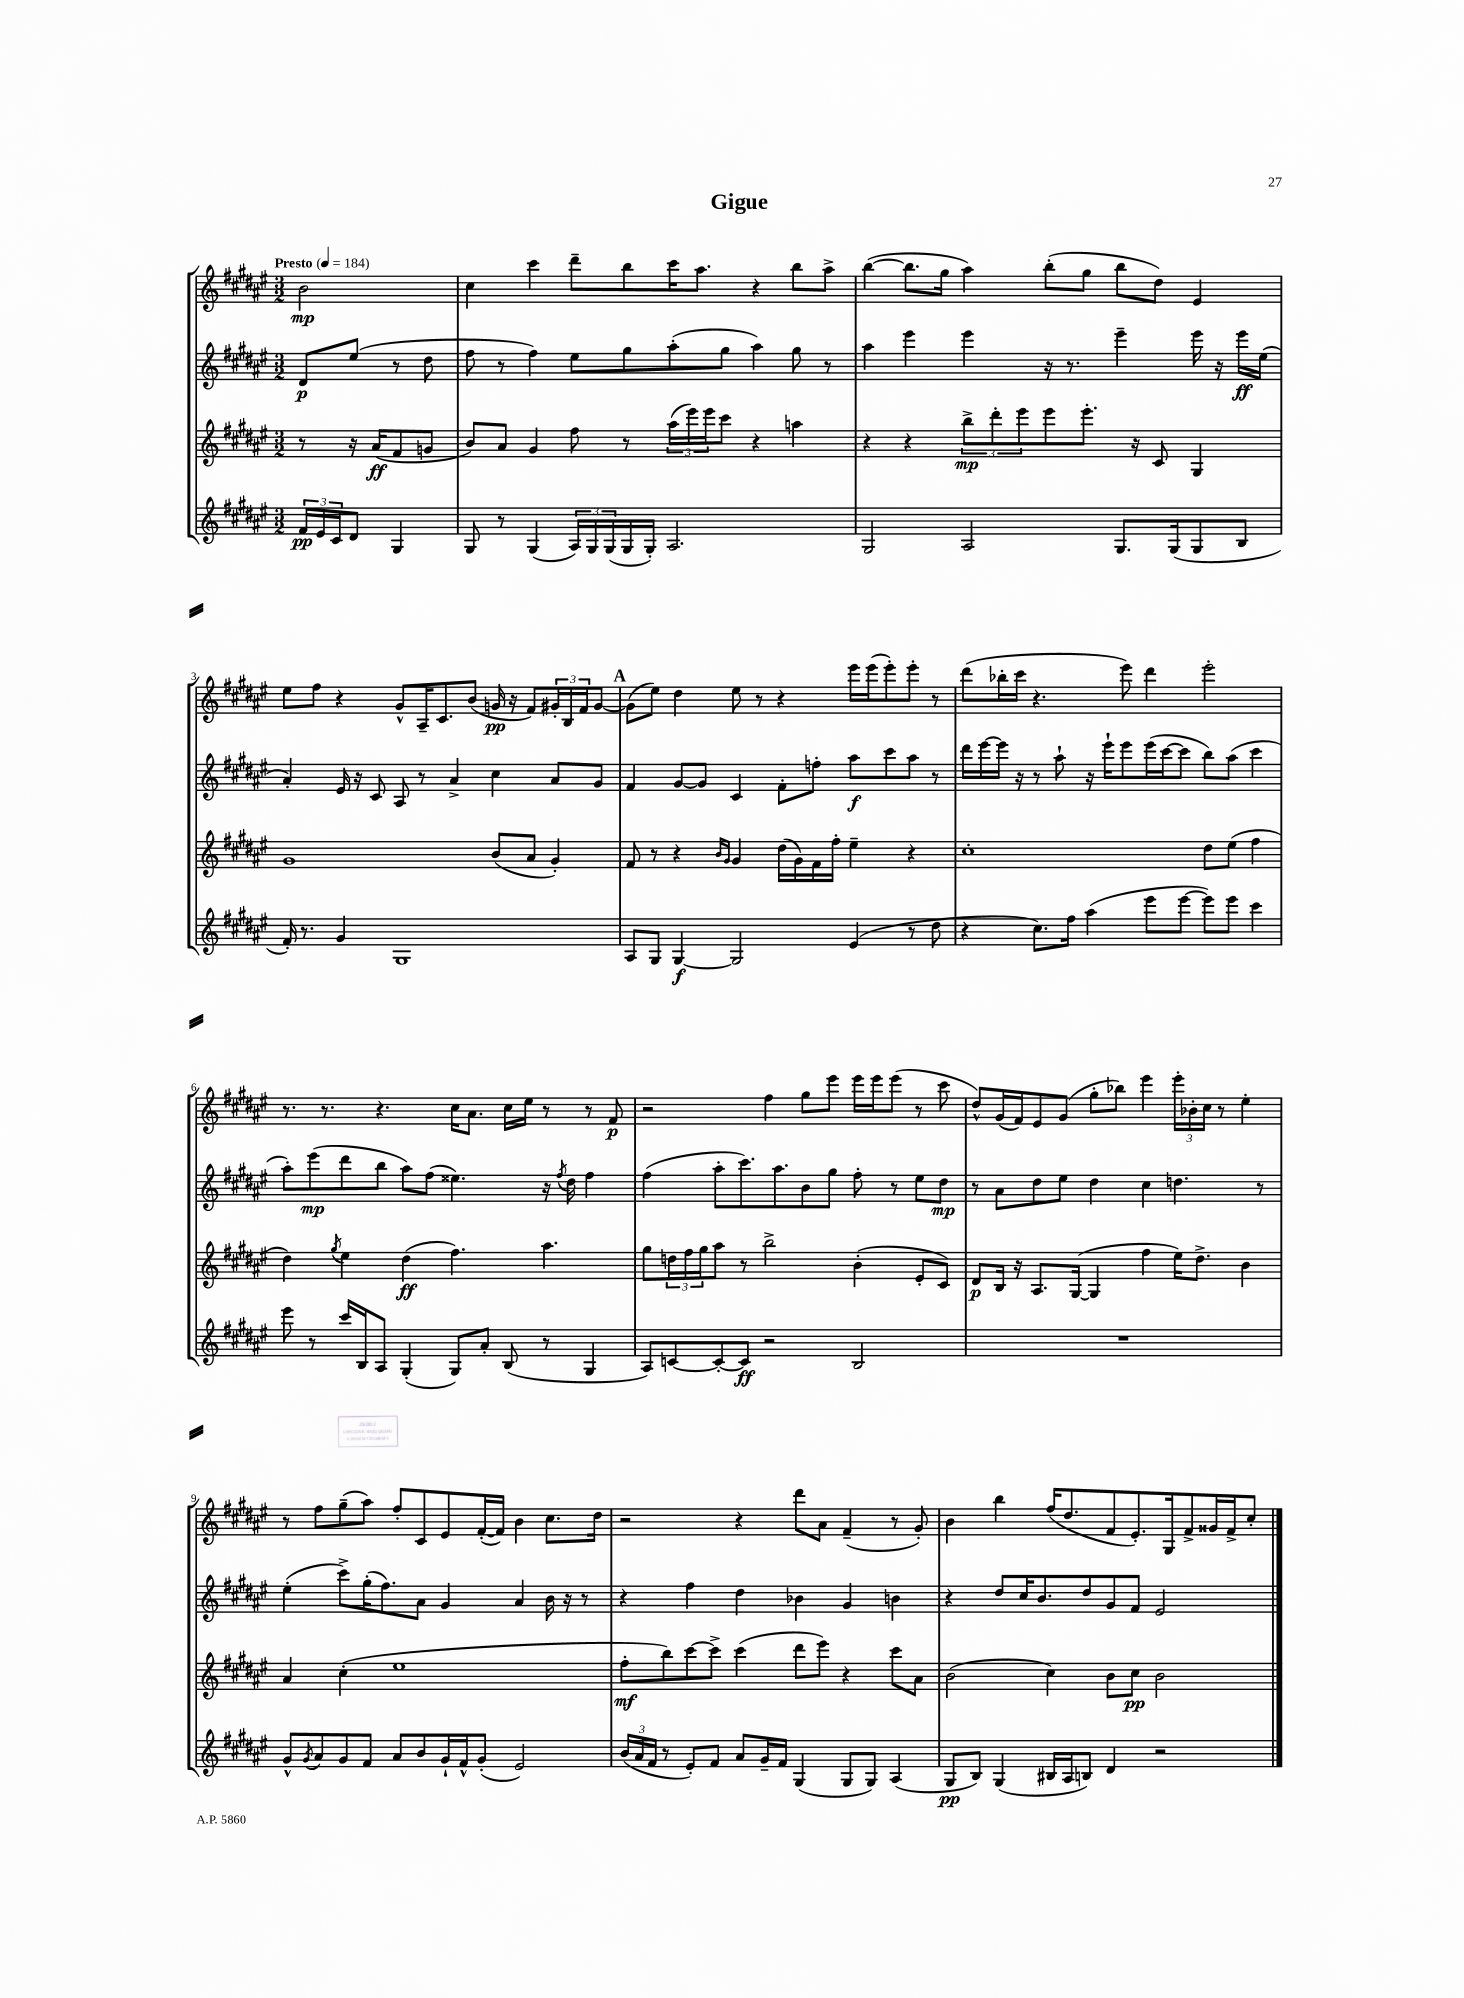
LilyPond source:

\header { title = "Gigue" }
<<
\new StaffGroup <<
\new Staff = "s0" {
    \clef treble \key fis \major \numericTimeSignature \time 3/2 \partial 2 \tempo "Presto" 4 = 184
    b'2\mp |
    cis''4 cis'''4 dis'''8-- b''8 cis'''16 ais''8. r4 b''8 ais''8-> |
    b''4~( b''8. gis''16 ais''4) b''8-.( gis''8 b''8 dis''8) eis'4 |
    eis''8 fis''8 r4 gis'8-^ ais16-- cis'8. b'8( g'16\pp r16 fis'8) \tuplet 3/2 { gis'16-. b16 fis'16 } gis'8~ |
    \mark \markup { \bold "A" } gis'8( eis''8) dis''4 eis''8 r8 r4 eis'''16 eis'''16( eis'''8-.) eis'''8-. r8 |
    dis'''8( bes''16-. cis'''16 r4. eis'''8) dis'''4 eis'''2-. |
    r8. r8. r4. cis''16 ais'8. cis''16 eis''16 r8 r8 fis'8\p |
    r2 fis''4 gis''8 eis'''8 eis'''16 eis'''16 eis'''8( r8 cis'''8 |
    dis''8-^) gis'16( fis'16) eis'8 gis'8( gis''8-. bes''8) eis'''4 \tuplet 3/2 { eis'''16-. bes'16-. cis''16 } r8 eis''4-. |
    r8 fis''8 gis''8--( ais''8) fis''8-. cis'8 eis'8 fis'16~-.( fis'16) b'4 cis''8. dis''16 |
    r2 r4 dis'''8 ais'8 fis'4--( r8 gis'8-.) |
    b'4 b''4 fis''16( dis''8. fis'8 eis'8.-.) gis16 fis'8-> gisis'16 fis'16-> cis''8-. \bar "|." |
}
\new Staff = "s1" {
    \clef treble \key fis \major \numericTimeSignature \time 3/2 \partial 2
    dis'8\p eis''8( r8 dis''8 |
    fis''8 r8 fis''4) eis''8 gis''8 ais''8-.( gis''8 ais''4) gis''8 r8 |
    ais''4 eis'''4 eis'''4 r16 r8. eis'''4-- eis'''16 r16 eis'''16\ff eis''16( |
    ais'4-.) eis'16 r16 cis'8 ais8 r8 ais'4-> cis''4 ais'8 gis'8 |
    \mark \markup { \bold "A" } fis'4 gis'8~ gis'8 cis'4 fis'8-. f''8-. ais''8\f cis'''8 ais''8 r8 |
    dis'''16 eis'''16~ eis'''16 r16 r8 ais''8-! r16 eis'''16-! eis'''8 eis'''16( cis'''16~ cis'''8 b''8) ais''8( cis'''4 |
    ais''8-.) eis'''8\mp( dis'''8 b''8 ais''8) fis''8( eisis''4.) r16 \acciaccatura { fis''8 } dis''16 fis''4 |
    fis''4( ais''8-. cis'''8.) ais''8. b'8 gis''8 fis''8-. r8 eis''8 dis''8\mp |
    r8 ais'8 dis''8 eis''8 dis''4 cis''4 d''4. r8 |
    eis''4-.( cis'''8->) gis''16-.( fis''8.) ais'8 gis'4 ais'4 b'16 r16 r8 |
    r4 fis''4 dis''4 bes'4 gis'4 b'4 |
    r4 dis''8 cis''16 b'8. dis''8 gis'8 fis'8 eis'2 \bar "|." |
}
\new Staff = "s2" {
    \clef treble \key fis \major \numericTimeSignature \time 3/2 \partial 2
    r8 r16 ais'16\ff( fis'8 g'8 |
    b'8) ais'8 gis'4 fis''8 r8 \tuplet 3/2 { ais''16( eis'''16) eis'''16 } cis'''8 r4 a''4 |
    r4 r4 \tuplet 3/2 { b''8->\mp dis'''8-. eis'''8 } eis'''8 eis'''8.-. r16 cis'8 gis4 |
    gis'1 b'8( ais'8 gis'4-.) |
    \mark \markup { \bold "A" } fis'8 r8 r4 \grace { b'16 gis'16 } gis'4 dis''16( gis'16) fis'16 fis''16-. eis''4-- r4 |
    cis''1-. dis''8 eis''8( fis''4 |
    dis''4) \acciaccatura { gis''8 } eis''4 dis''4\ff( fis''4.) ais''4. |
    gis''8 \tuplet 3/2 { d''16 fis''16 gis''16 } ais''8 r8 b''2-> b'4-.( eis'8-. cis'8) |
    dis'8\p b16 r16 ais8. gis16~( gis4 fis''4 eis''16) dis''8.-> b'4 |
    ais'4 cis''4-.( eis''1 |
    fis''8-.\mf b''8) cis'''8~ cis'''8-> cis'''4( dis'''8 eis'''8) r4 cis'''8 ais'8 |
    b'2( cis''4) b'8 cis''8\pp b'2 \bar "|." |
}
\new Staff = "s3" {
    \clef treble \key fis \major \numericTimeSignature \time 3/2 \partial 2
    \tuplet 3/2 { fis'16\pp eis'16 cis'16 } dis'8 gis4 |
    gis8 r8 gis4( \tuplet 3/2 { ais16) gis16 gis16( } gis16 gis16-.) ais2. |
    gis2 ais2 gis8. gis16( gis8 b8 |
    fis'16-.) r8. gis'4 gis1 |
    \mark \markup { \bold "A" } ais8 gis8 gis4~\f gis2 eis'4( r8 dis''8 |
    r4 cis''8.) fis''16 ais''4( eis'''8 eis'''8~ eis'''8) eis'''8 cis'''4 |
    eis'''8 r8 cis'''16 b16 ais8 gis4-.( gis8) ais'8-. b8( r8 gis4 |
    ais8) c'8~ c'8~-. c'8\ff r2 b2 |
    R1. |
    gis'8-^ \acciaccatura { gis'8 } ais'8 gis'8 fis'8 ais'8 b'8 gis'16-! fis'16-^ gis'8-.( eis'2) |
    \tuplet 3/2 { b'16( ais'16 fis'16 } r8 eis'8-.) fis'8 ais'8 gis'16-- fis'16 gis4( gis8 gis8) ais4( |
    gis8\pp b8) gis4( bis16 ais16 b8) dis'4 r2 \bar "|." |
}
>>
>>
